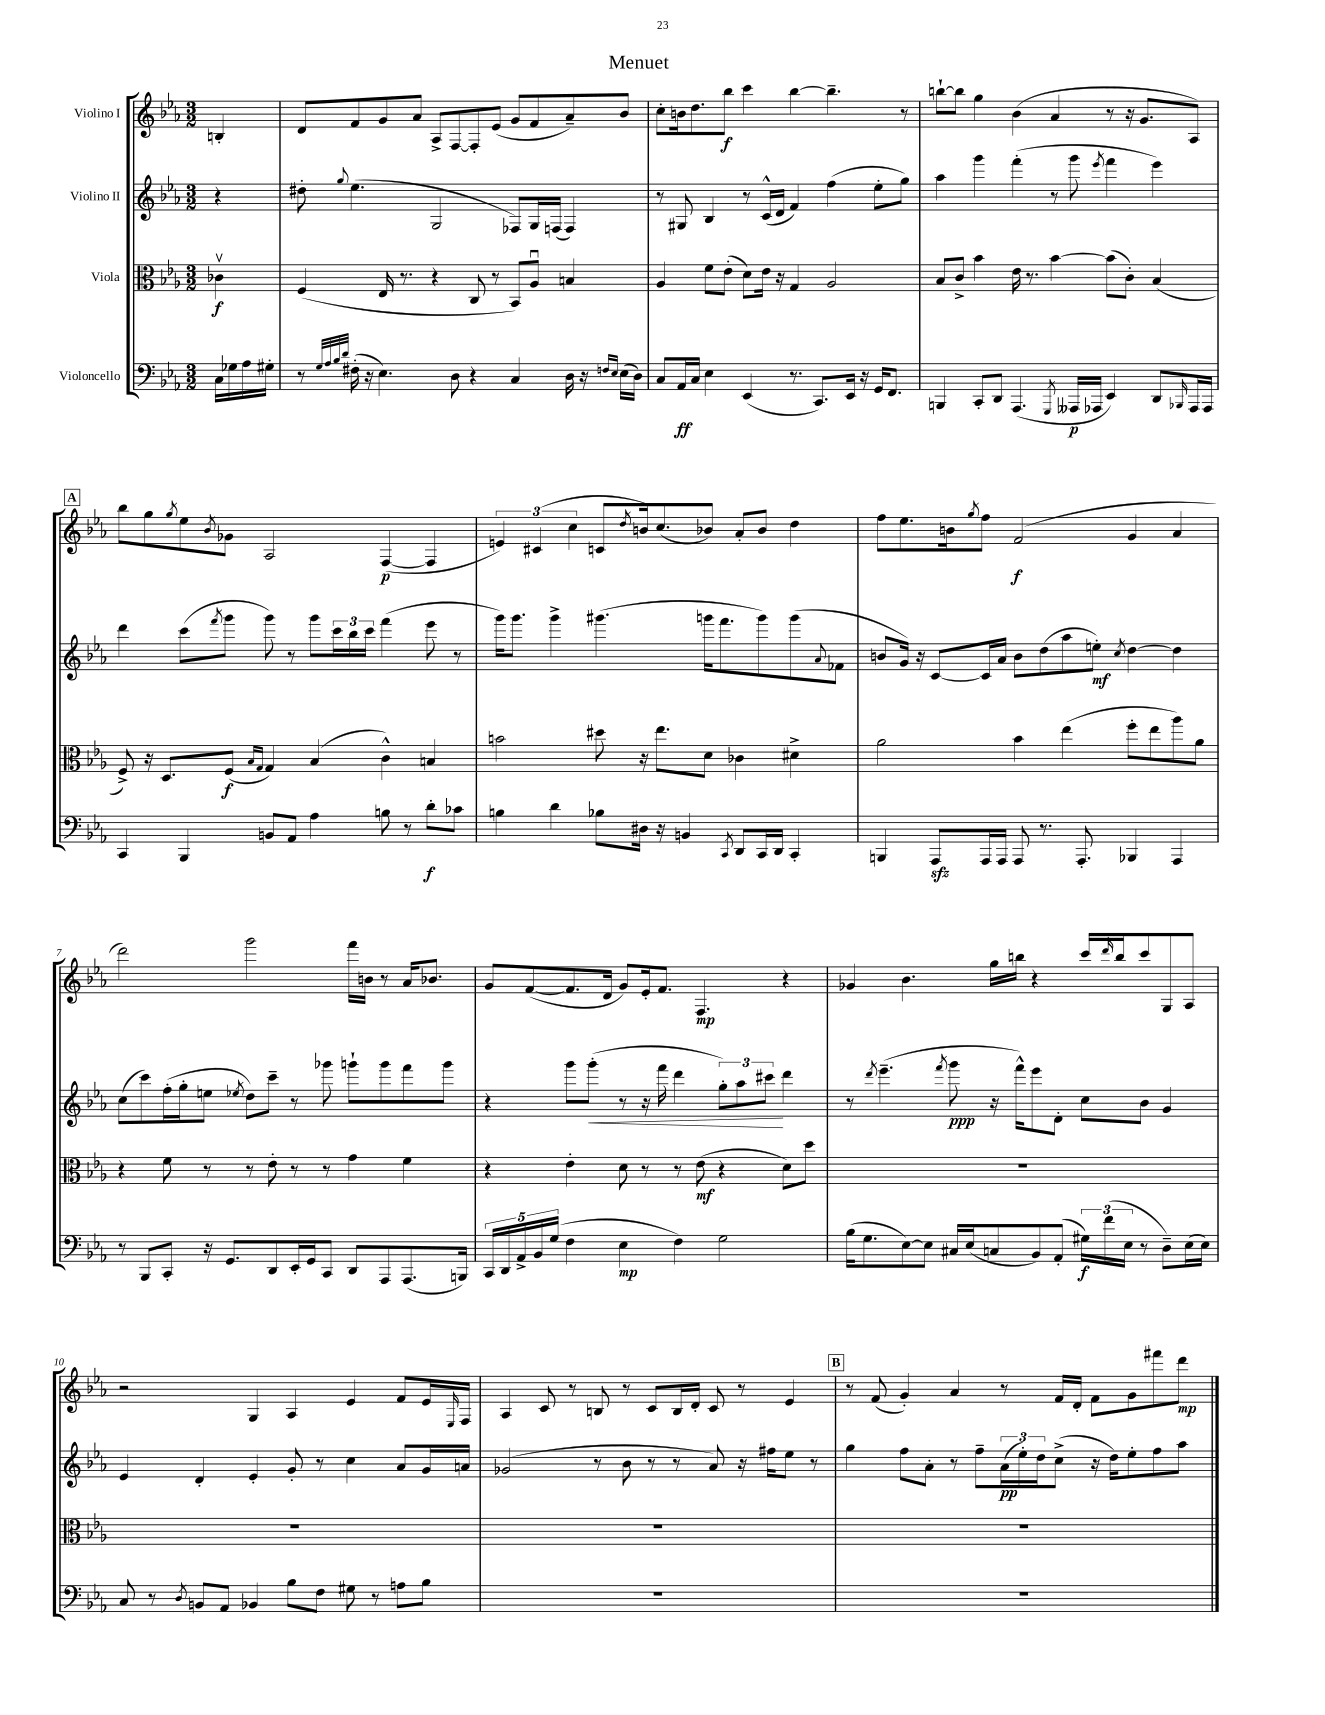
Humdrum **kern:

**kern	**kern	**kern	**kern
*staff4	*staff3	*staff2	*staff1
*clefF4	*clefC3	*clefG2	*clefG2
*k[b-e-a-]	*k[b-e-a-]	*k[b-e-a-]	*k[b-e-a-]
*M3/2	*M3/2	*M3/2	*M3/2
16C\LL	4c-v\	4r	4B'/
16G-\	.	.	.
16A-\	.	.	.
16G#'\JJ	.	.	.
=	=	=	=
8r	(4F/	8dd#'\	8d/L
32qqG/LLL	.	.	.
32qqA-/	.	.	.
32qqB-/	.	.	.
32qqd/JJJ	.	8qqgg/	.
(16F#'\	.	(4.ee-\	8f/
16r	.	.	.
4.E-\)	16E-/	.	8g/
.	8.r	.	.
.	.	.	8a-/J
.	4r	2G/	8A-^/L
8D\	.	.	[8F/
4r	8C/	.	8F'/]
.	8r	.	(8e-/J
4C/	8BB-/L)	8F-/L)	8g/L
.	8A-u/J	16G/L	8f/
.	.	(16F/JJ	.
16D\	4B/	4F/)	8a-~/)
16r	.	.	.
16qqF/LL	.	.	.
16qqE-/JJ	.	.	.
(16E-\LL	.	.	8b-/J
16D\JJ)	.	.	.
=	=	=	=
8C/L	4A-/	8r	8cc'\L
16AA-/L	.	8G#/	16b\k
16C/JJ	.	.	8.dd\
4E-\	8f\L	4B-/	.
.	(8e-'\J	.	8bb-\J
(4EE-/	8d\L)	8r	4ccc\
.	16e-\Jk	(16c^^/LL	.
.	16r	16d/JJ	.
8.r	4G/	4f/)	[4bb-\
8.CC/L)	.	.	.
.	2A-/	(4ff\	4.bb-~\]
16EE-/Jk	.	.	.
16r	.	.	.
16GG/LK	.	8ee-'\L	.
8.FF/J	.	.	.
.	.	8gg\J)	8r
=	=	=	=
4BBB/	8B-/L	4aa-\	[8bb`\L
.	8c^/J	.	8bb\]J
8CC'/L	4b-\	4ggg\	4gg\
8DD/J	.	.	.
(4.AAA-/	16e-\	(4fff'\	(4b-\
.	8.r	.	.
.	[4b-\	8r	4a-/
8qGGG/	.	.	.
16AAA--/LL	.	8ggg\	.
16AAA-/JJ	.	.	.
.	.	8qeee-/	.
4EE-/)	(8b-\]L	4fff\	8r
.	8c'\J)	.	16r
.	.	.	8.g/L
8DD/L	(4B-/	4eee-\)	.
16qqBBB-/	.	.	.
16AAA-/L	.	.	8A-/J)
16AAA-/JJ	.	.	.
=	=	=	=
4CC/	8F^/)	4ddd\	8bb-\L
.	16r	.	8gg\
.	8.D/L	.	.
.	.	.	8qgg/
4BBB-/	.	(8ccc\L	8ee-\
.	.	8qfff/	8qb-/
.	(8F/J	8ggg\J	8g-\J
.	16qqB-/LL	.	.
.	16qqG/JJ	.	.
8BB/L	4G/)	8ggg\)	2A-/
8AA-/J	.	8r	.
4A-\	(4B-/	8ggg\L	.
.	.	24ccc\L	.
.	.	24bb-\	.
.	.	24ccc\JJ	.
8B\	4c^^\)	(4fff\	([4F/
8r	.	.	.
8d'\L	4B/	8eee-\	4F/]
8c-\J	.	8r	.
=	=	=	=
4B\	2b\	16ggg\LK)	6e/)
.	.	8.ggg\J	.
.	.	.	(6c#/
4d\	.	4ggg^\	.
.	.	.	6cc\
8B-\L	8dd#\	(4.ggg#\	8c/L
.	.	.	8qdd/
16D#\Jk	16r	.	16b/k)
16r	8.ee-\L	.	(8.cc/
4BB/	.	.	.
.	8d\J	16ggg\LK	8b-/J)
.	.	8.fff\	.
8qCC/	.	.	.
8DD/L	4c-\	.	8a-'/L
16CC/L	.	8ggg\)	8b-/J
16DD/JJ	.	.	.
4CC'/	4d#^\	(8ggg\	4dd\
.	.	8qqa-/	.
.	.	8f-\J	.
=	=	=	=
4BBB/	2a-\	8b/L	8ff\L
.	.	16g/Jk)	8.ee-\
.	.	16r	.
8AAA-/L	.	[8c/L	.
.	.	.	16b\k
.	.	.	8qgg/
16AAA-/L	.	16c/]L	8ff\J
16AAA-/JJ	.	16a-/JJ	.
8AAA-/	4b-\	8b\L	(2f/
8.r	.	(8dd\	.
.	(4ee-\	8aa-\	.
8.AAA-'/	.	.	.
.	.	8ee'\J)	.
.	.	8qcc/	.
4BBB-/	8ff'\L	[4dd\	4g/
.	8ee-\	.	.
4AAA-/	8aa-\)	4dd\]	4a-/
.	8a-\J	.	.
=	=	=	=
8r	4r	(8cc\L	2ddd\)
8BBB-/L	.	8ccc\)	.
8CC'/J	8f\	(16ff'\L	.
.	.	16gg'\J	.
16r	8r	8ee\J	.
8.GG/L	.	.	.
.	.	8qee-/	.
.	8r	8dd\L)	2ggg\
8DD/	8e-'\	8ccc~\J	.
16EE-'/L	8r	8r	.
16GG/J	.	.	.
8CC/J	8r	8ggg-\	.
8DD/L	4g\	8ggg`\L	16fff\LL
.	.	.	16b\JJ
8AAA-/	.	8ggg\	8r
(8.AAA-/	4f\	8fff\	16a-/LK
.	.	.	8.b-/J
.	.	8ggg\J	.
16BBB/Jk)	.	.	.
=	=	=	=
20CC/LL	4r	4r	8g/L
20DD/	.	.	.
20AA-^/	.	.	.
.	.	.	([8f/
20BB-/	.	.	.
(20G/JJ	.	.	.
4F\	4e-'\	8ggg\L	8.f/]
.	.	(8ggg'\J	.
.	.	.	16d/Jk
4E-\	8d\	8r	8g/L)
.	8r	16r	16e-'/k
.	.	16fff\	8.f/J
4F\)	8r	4ddd\	.
.	(8e-\	.	4.F/
2G\	4r	12gg'\L)	.
.	.	12aa-\	.
.	.	12ccc#\J	.
.	8d\L)	4ddd\	4r
.	8dd\J	.	.
=	=	=	=
(16B-\LK	1.r	8r	4g-/
8.G\	.	.	.
.	.	8qddd/	.
.	.	(4.eee-~\	.
[8E-\)	.	.	4.b-\
8E-\]J	.	.	.
.	.	8qfff/	.
16C#/LL	.	8ggg\	.
(16E-/J	.	.	.
8C/	.	16r	16gg\LL
.	.	16fff^^\LK)	16bb\JJ
8BB-/)	.	8eee-\	4r
(8AA-'/J	.	8d'\J	.
24G#\LL)	.	8cc\L	16ccc/LL
(24f\	.	.	.
.	.	.	16qqddd/
.	.	.	16bb/J
24E-\JJ	.	.	.
8r	.	8b-\J	8ccc/
8D~\L)	.	4g/	8G/
(16E-\L	.	.	8A-/J
16E-\JJ)	.	.	.
=	=	=	=
8C/	1.r	4e-/	2r
8r	.	.	.
8qD/	.	.	.
8BB/L	.	4d'/	.
8AA-/J	.	.	.
4BB-/	.	4e-'/	4G/
8B-\L	.	8g'/	4A-/
8F\J	.	8r	.
8G#\	.	4cc\	4e-/
8r	.	.	.
8A\L	.	8a-/L	8f/L
8B-\J	.	16g/L	16e-/L
.	.	.	16qqE-/
.	.	16a/JJ	16F/JJ
=	=	=	=
1.r	1.r	(2g-/	4A-/
.	.	.	8c/
.	.	.	8r
.	.	8r	8B/
.	.	8b-\	8r
.	.	8r	8c/L
.	.	8r	16B/L
.	.	.	16d'/JJ
.	.	8a-/)	8c/
.	.	16r	8r
.	.	16ff#\LK	.
.	.	8ee-\J	4e-/
.	.	8r	.
=	=	=	=
1.r	1.r	4gg\	8r
.	.	.	(8f/
.	.	8ff\L	4g'/)
.	.	8a-'\J	.
.	.	8r	4a-/
.	.	8ff~\L	.
.	.	(24a-\L	8r
.	.	24ee-'\)	.
.	.	24dd\J	.
.	.	(8cc^\J	16f/LL
.	.	.	16d'/JJ
.	.	16r	8f\L
.	.	16dd\LK)	.
.	.	8ee-'\	8g\
.	.	8ff\	8fff#\
.	.	8aa-\J	8ddd\J
==	==	==	==
*-	*-	*-	*-
